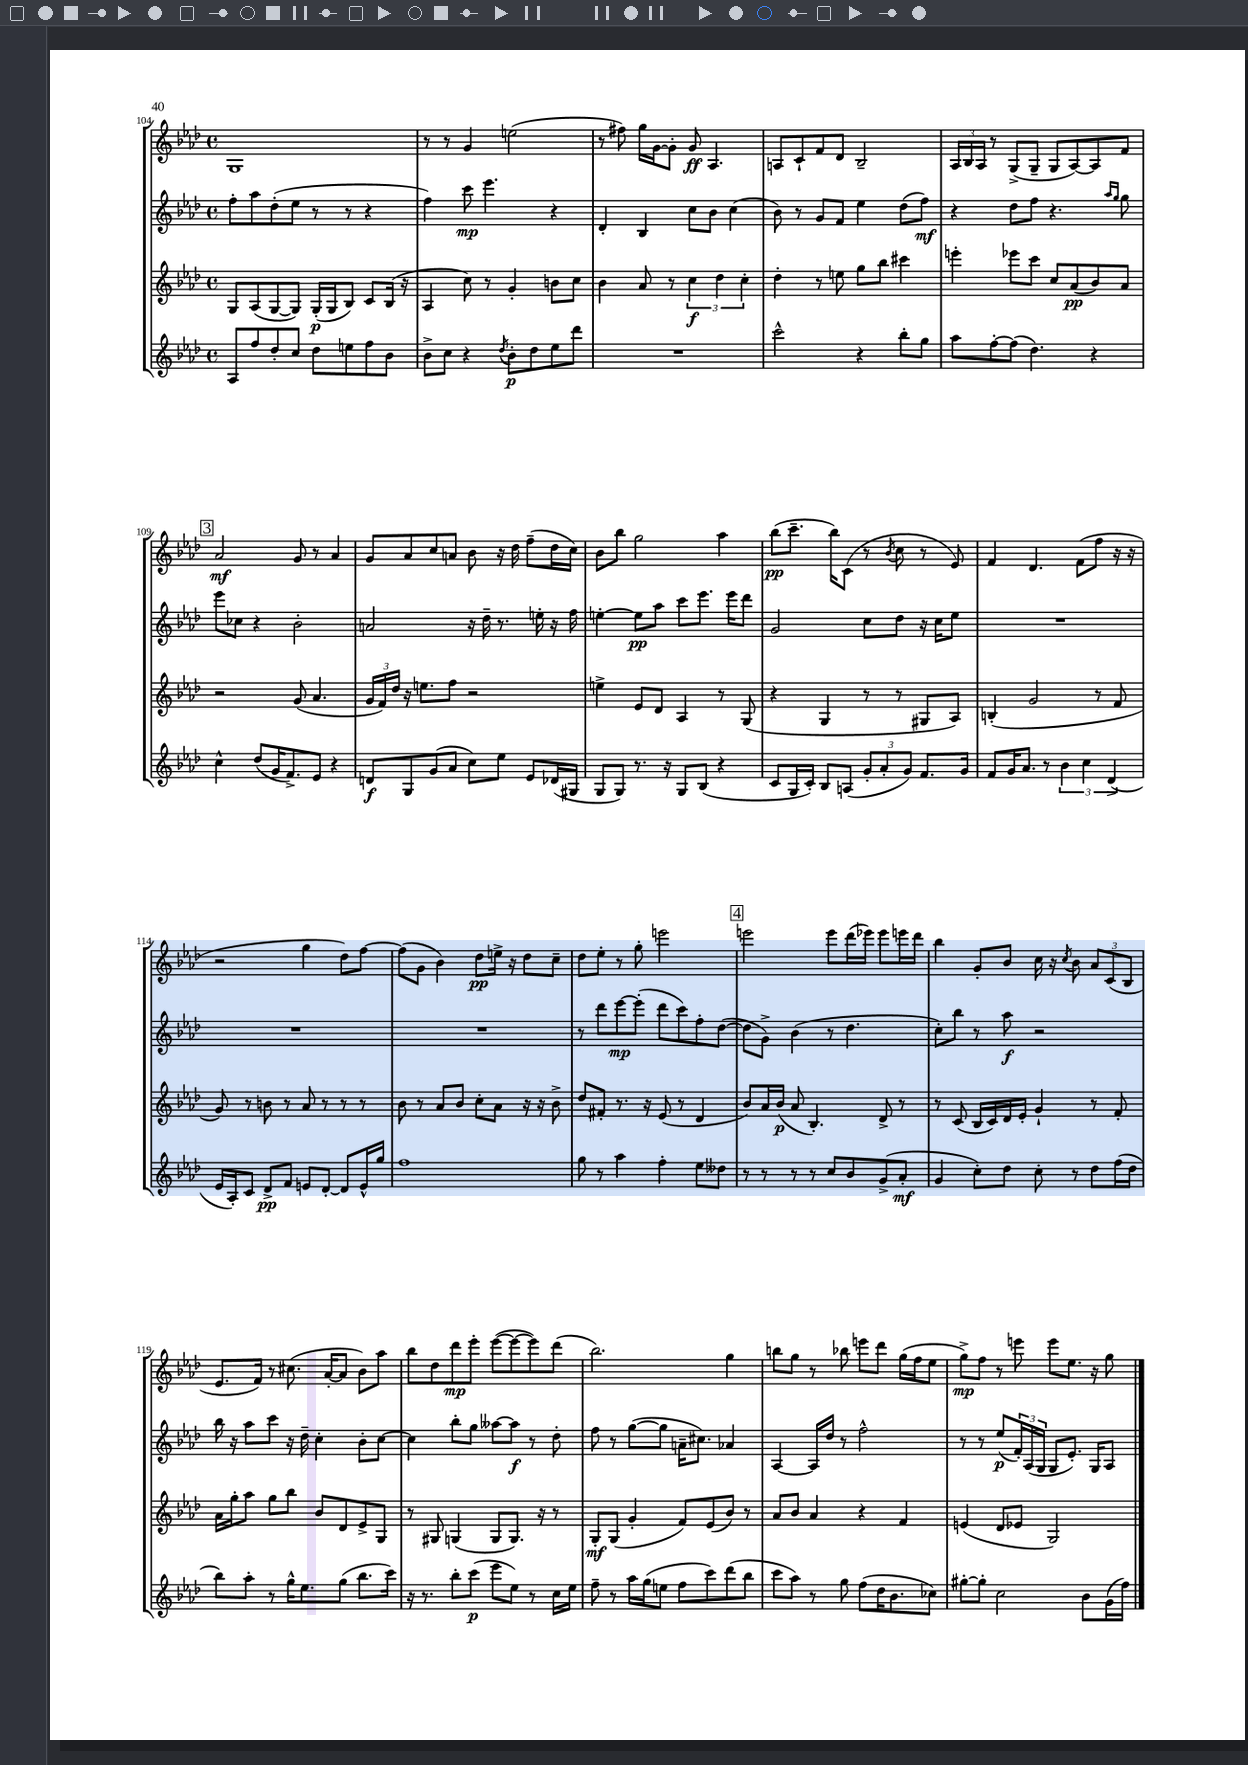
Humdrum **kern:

**kern	**kern	**kern	**kern
*staff4	*staff3	*staff2	*staff1
*clefG2	*clefG2	*clefG2	*clefG2
*k[b-e-a-d-]	*k[b-e-a-d-]	*k[b-e-a-d-]	*k[b-e-a-d-]
*M4/4	*M4/4	*M4/4	*M4/4
*met(c)	*met(c)	*met(c)	*met(c)
8A-/L	8G/L	8ff'\L	1G
8ff/	(8A-/	8aa-\	.
8dd-'/	[8G/	(8dd-'\	.
8cc/J	8G/]J)	8ee-\J	.
8dd-\L	(16G'/LL	8r	.
.	16G/J	.	.
8ee\	8B-/J)	8r	.
8ff\	8c/L	4r	.
8b-\J	(16B-/Jk	.	.
.	16r	.	.
=	=	=	=
8b-^\L	4A-/	4ff\)	8r
8cc\J	.	.	8r
4r	8cc\)	8ccc\	4g/
.	8r	4.eee-\	.
8qdd-/	.	.	.
8b-'\L	4g'/	.	(2ee\
8dd-\	.	.	.
8ee-\	8b\L	4r	.
8ddd-\J	8cc\J	.	.
=	=	=	=
1r	4b-\	4d-'/	8r
.	.	.	8ff#\)
.	8a-/	4B-/	16gg\LL
.	.	.	[16g\J
.	8r	.	8g'\]J
.	6cc\	8cc\L	8g/
.	.	8b-\J	4.A-/
.	6dd-\	.	.
.	.	(4cc\	.
.	6cc'\	.	.
=	=	=	=
2ccc^^\	4dd-'\	8b-\)	8A/L
.	.	8r	8c`/
.	8r	8g/L	8f/
.	8ee\	8f/J	8d-/J
4r	8gg\L	4ee-\	2B-~/
.	8bb-\J	.	.
8bb-'\L	4ccc#\	(8dd-\L	.
8gg\J	.	8ff\J)	.
=	=	=	=
8aa-\L	4eee'\	4r	24A-/LL
.	.	.	24B-/
.	.	.	24A-/JJ
[8ff'\	.	.	8r
(8ff\]J	8eee-\L	8dd-\L	(8G^/L
4.dd-\)	8ccc\J	8ff\J	8G~/J
.	8cc/L	4.r	8G/L
.	(8a-/	.	[8A-/)
4r	8b-/)	.	8A-/]
.	.	16qqaa-/LL	.
.	.	16qqgg/JJ	.
.	8a-/J	8gg\	8f/J
=	=	=	=
4cc^^\	2r	8eee-\L	2a-/
.	.	8cc-\J	.
(8dd-/L	.	4r	.
16g/K	.	.	.
8.f^/)	.	.	.
.	(8g/	2b-'\	8g/
8e-/J	4.a-/	.	8r
4r	.	.	4a-/
=	=	=	=
8d/L	24g/LL	2a/	8g/L
.	24f/)	.	.
.	24dd-/JJ	.	.
8G/	16r	.	8a-/
.	8.ee\L	.	.
(8g/	.	.	8cc/
8a-/J	8ff\J	.	8a/J
8cc\L)	2r	16r	8b-\
.	.	16dd-~\	.
8ee-\J	.	8.r	16r
.	.	.	16dd-\
8e-/L	.	.	(8ff~\L
.	.	16ee'\	.
(16d-/L	.	16r	16dd-\L
16G#/JJ	.	16ff\	16cc\JJ)
=	=	=	=
8G/L	4ee^\	[4ee'\	8b-\L
8G/J)	.	.	8bb-\J
8.r	8e-/L	8ee\]L	2gg\
.	8d-/J	8aa-\J	.
16r	.	.	.
8G/L	4A-/	8ccc\L	.
(8B-/J	.	8.eee-\J	.
4r	8r	.	4aa-\
.	.	16eee-\LK	.
.	(8G/	8ddd-\J	.
=	=	=	=
8c/L	4r	2g/	(8bb-\L
16G/L	.	.	8.ccc~\J
16c'/JJ)	.	.	.
8B-/L	4G/	.	.
.	.	.	16bb-\LK)
(8A/J	.	.	(8c\J
12g'/L	8r	8cc\L	8r
12a-'/	.	.	.
.	.	.	8qb-/
.	8r	8dd-\J	8cc\
12g/J)	.	.	.
8.f/L	8G#/L	16r	8r
.	.	16cc\LK	.
.	8A-/J)	8ee-\J	8e-/)
16g/Jk	.	.	.
=	=	=	=
8f/L	(4B'/	1r	4f/
16g/K	.	.	.
8.a-/J	.	.	.
.	2g/	.	4.d-/
8r	.	.	.
6b-\	.	.	.
.	.	.	(8f\L
6cc\	.	.	.
.	8r	.	8ff\J
(6d-^/	.	.	.
.	8f/	.	16r
.	.	.	16r
=	=	=	=
16e-/LL	8g/)	1r	2r
16A-'/J)	.	.	.
8c/J	8r	.	.
8d-^/L	8b\	.	.
8f/J	8r	.	.
8e/L	8a-/	.	4gg\
[8d-'/J	8r	.	.
8d-/]L	8r	.	8dd-\L)
16e^^/L	8r	.	[8ff\J
16gg/JJ	.	.	.
=	=	=	=
1ff	8b-\	1r	(8ff\]L
.	8r	.	8g\J
.	8a-/L	.	4b-\)
.	8b-/J	.	.
.	8cc'\L	.	8dd-\L
.	8a-\J	.	16ee^\Jk
.	.	.	16r
.	16r	.	8dd-\L
.	16r	.	.
.	8b-^\	.	8cc~\J
=	=	=	=
8gg\	8dd-/L	8r	8dd-\L
8r	8f#'/J	8ddd-\L	8ee-'\J
4aa-\	8.r	[8eee-\	8r
.	.	(8eee-'\]J	8gg'\
.	16r	.	.
4ff'\	(8e-/	8ddd-\L	2eee\
.	8r	8ccc\)	.
8ee-\L	4d-/	8ff'\	.
8dd--\J	.	([8dd-\J	.
=	=	=	=
8r	8b-/L)	8dd-\]L	2eee\
8r	16a-/L	8g^\J)	.
.	(16b-/JJ	.	.
8r	8a-/	(4b-\	.
8r	4.B-'/)	.	.
8cc/L	.	8r	8eee\L
8b-/	.	4.dd-\	(16ddd-\L
.	.	.	16eee-\JJ)
(8g^/	8d-^/	.	8eee-\L
8a-'/J	8r	.	16eee\L
.	.	.	16ddd-\JJ
=	=	=	=
4g/	8r	8cc'\L)	4bb-\
.	(8c/	8bb-\J	.
8cc'\L)	16B-/LL	8r	8g'/L
.	16c/)	.	.
8dd-\J	16d-/	8aa-\	8b-/J
.	16e-'/JJ	.	.
8cc'\	4g`/	2r	16cc\
.	.	.	16r
.	.	.	8qcc/
8r	.	.	8b-\
8dd-\L	8r	.	12a-/L
.	.	.	(12c/
(16ff\L	8f'/	.	.
.	.	.	12B-/J
16dd-\JJ	.	.	.
=	=	=	=
8bb-\L)	16a-\LL	16bb-\	8.e-/L
.	16gg'\J	16r	.
8aa-'\J	8aa-\J	8aa-\L	.
.	.	.	16f/Jk)
8r	8gg\L	8ccc\J	8r
16gg^^\LK	8bb-\J	16r	(8.cc#\
8.ee-\	.	16dd-~\	.
.	8b-/L	4cc'\	.
.	.	.	[16a-'/LK
(8gg\J	8d-/	.	8a-/]J
8.bb-\L	8e-^/	8b-'\L	8b-\L)
.	8G/J	[8cc\J	8aa-\J
16ccc\Jk)	.	.	.
=	=	=	=
16r	8r	4cc\]	8bb-\L
8.r	.	.	.
.	8G#/	.	8dd-\
8bb-'\L	(4G/	8bb-'\L	8ddd-\
(8ccc\J	.	8gg\J	8eee-'\J
8eee-\L	8G/L	[8aa--\L	([8eee-\L
8ee-\J)	8.G/J)	8aa--\]J	8eee-\_
8r	.	8r	8eee-\])
.	16r	.	.
16cc\LL	8r	8dd-'\	(8ddd-\J
16ee-\JJ	.	.	.
=	=	=	=
8ff~\	8G'/L	8ff\	2.bb-\)
8r	(8G/J	8r	.
16aa-\LL	4g'/	([8gg\L	.
(16gg\J	.	.	.
8ee\J	.	8gg\]J	.
8ff\L	8f/L)	16a~\LK	.
.	.	8.cc#\J)	.
8ccc\)	(8e-/	.	.
(8ddd-\	8b-/J)	4a-/	4gg\
8bb-\J	8r	.	.
=	=	=	=
8ccc\L	8a-/L	[4A-/	8bb\L
8aa-\J)	8b-/J	.	8gg\J
8r	4a-/	16A-/]LL	8r
.	.	16dd-/JJ	.
8gg\	.	8r	8bb-\
(8ff\L	4r	2ff^^\	8eee\L
16dd-\K	.	.	8ddd-\J
8.b-\	.	.	.
.	4f/	.	(16gg\LL
.	.	.	16ff\J
8cc-\J)	.	.	8ee-\J
=	=	=	=
[8gg#'\L	(4e/	8r	8gg^\L)
8gg#'\]J	.	8r	8ff\J
2cc\	8d-/L	(8ee-/L	8r
.	8e-/J	24f'/L)	8eee\
.	.	(24A-/	.
.	.	24G/JJ	.
.	2G/)	8G/L	8eee\L
.	.	8.e-'/J)	8.ee-\J
8b-\L	.	.	.
.	.	16G/LK	16r
(16g\L	.	8A-/J	8gg\
16ff\JJ)	.	.	.
==	==	==	==
*-	*-	*-	*-
